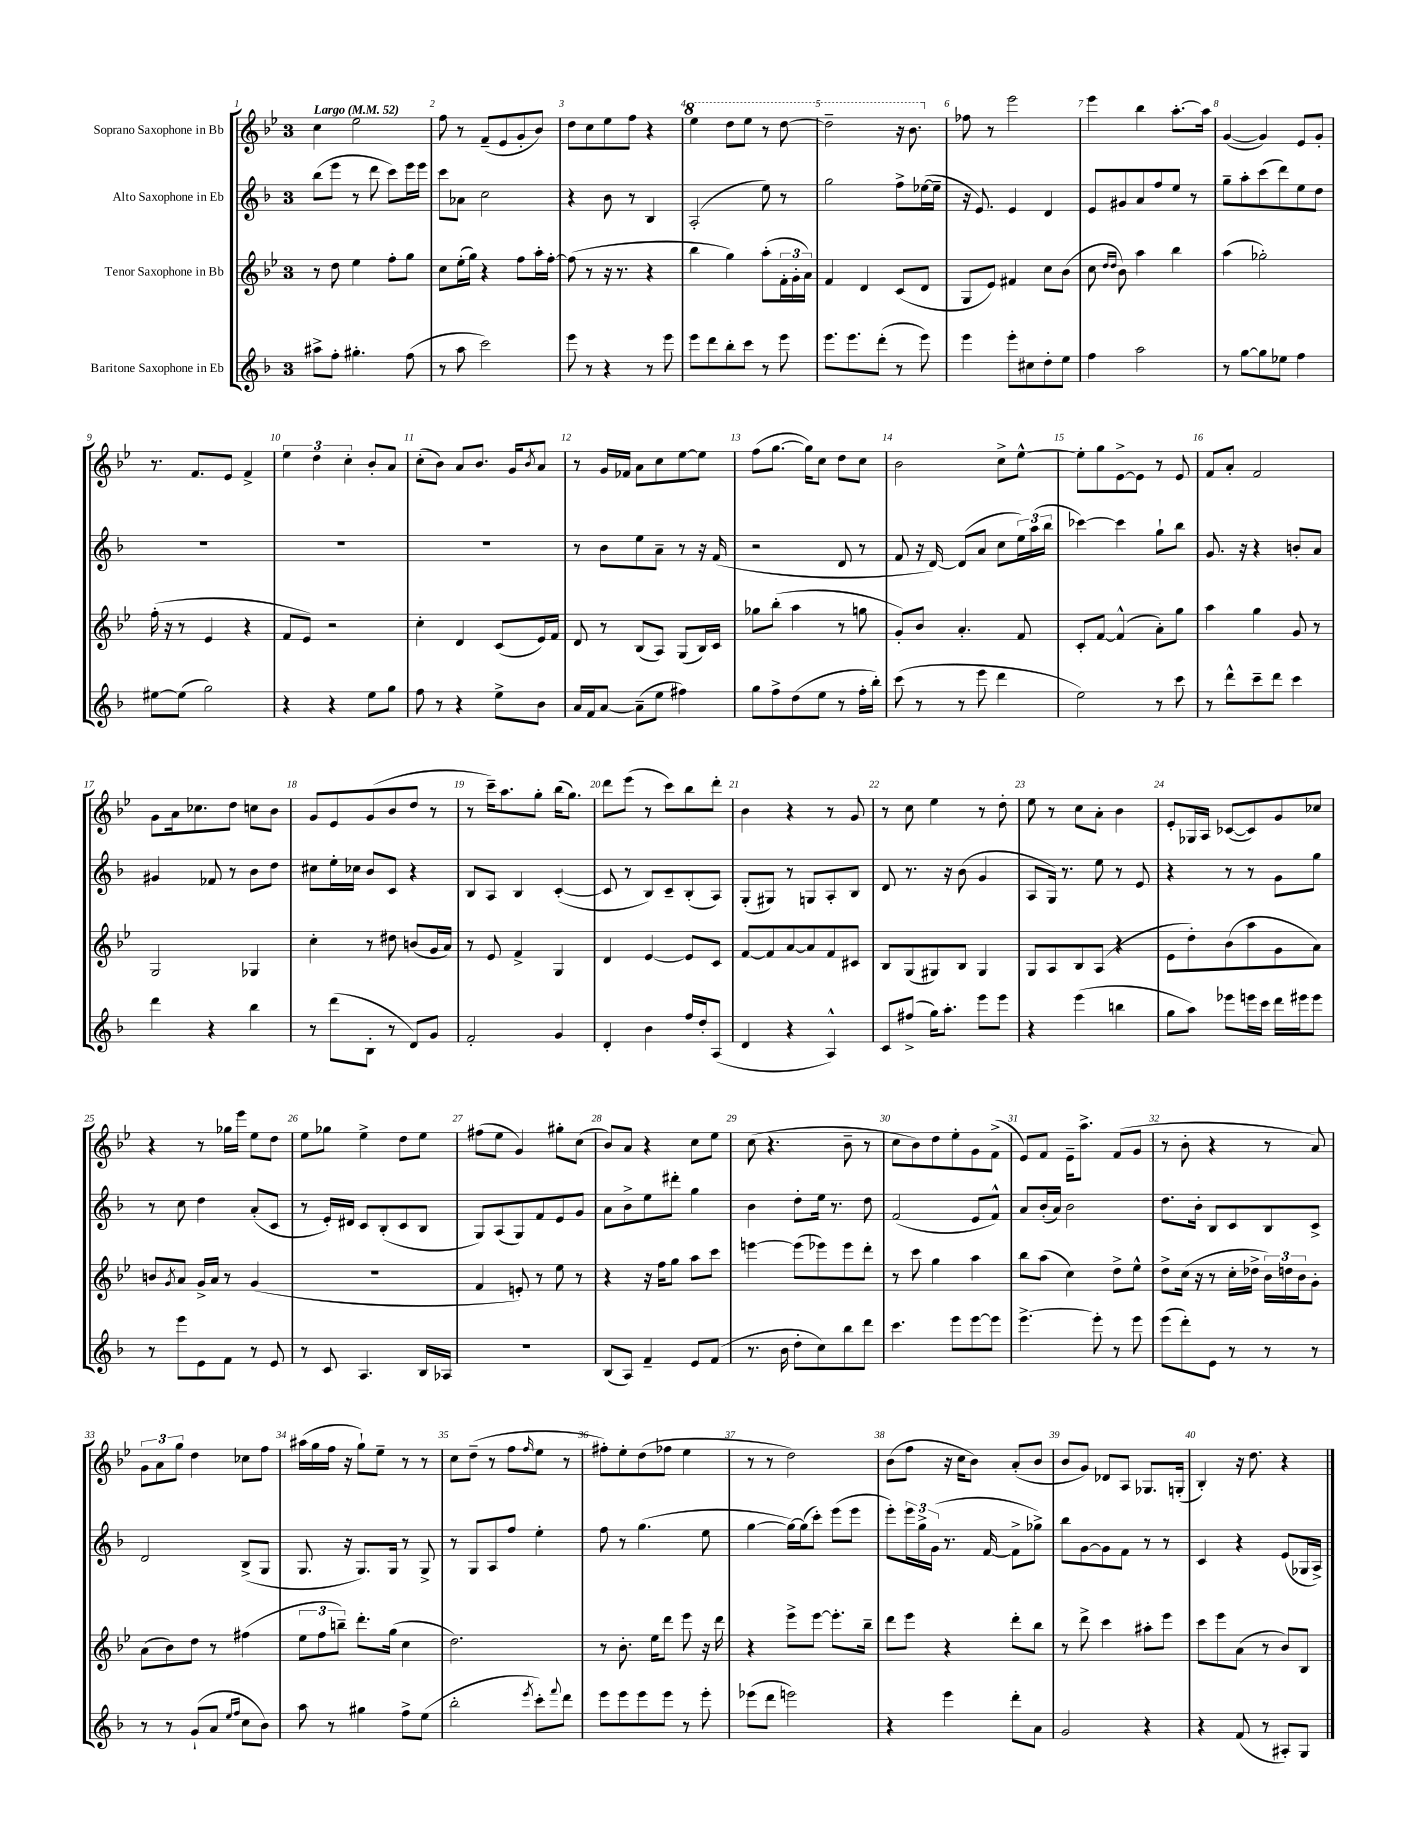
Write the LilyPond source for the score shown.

<<
\new StaffGroup <<
\new Staff = "s0" \with { instrumentName = "Soprano Saxophone in Bb" } {
    \clef treble \key bes \major \once \override Staff.TimeSignature.style = #'single-digit \time 3/4 \tempo "Largo" 4 = 52
    c''4 ees''2 |
    f''8 r8 f'8--( ees'8 g'8-. bes'8) |
    d''8 c''8 ees''8 f''8 r4 |
    \ottava #1 ees'''4 d'''8 ees'''8 r8 d'''8~ |
    d'''2-- r16 bes''8. \ottava #0 |
    fes''8 r8 ees'''2 |
    ees'''4 bes''4 a''8.~-. a''16 |
    g'4~( g'4) ees'8 g'8-. |
    r8. f'8. ees'8 f'4-> |
    \tuplet 3/2 { ees''4 d''4 c''4-. } bes'8-. a'8 |
    c''8-.( bes'8) a'8 bes'8. g'16 \acciaccatura { bes'8 } a'8 |
    r8 g'16 fes'16 a'8 c''8 ees''8~ ees''8 |
    f''8( g''8.~ g''16) c''8 d''8 c''8 |
    bes'2 c''8-> ees''8~-^ |
    ees''8-. g''8 ees'8~-> ees'8 r8 ees'8 |
    f'8 a'8-. f'2 |
    g'8 a'16 ces''8. d''8 c''8 bes'8 |
    g'8 ees'8 g'8( bes'8 d''8 r8 |
    r8 c'''16--) a''8. g''8-. bes''16( g''8.) |
    d'''8 ees'''8( r8 c'''8) bes''8 d'''8-. |
    bes'4 r4 r8 g'8 |
    r8 c''8 ees''4 r8 d''8-. |
    ees''8 r8 c''8 a'8-. bes'4 |
    ees'8-. ges16 a16 ces'8~( ces'8) g'8 ces''8 |
    r4 r8 ges''16 ees'''16 ees''8 d''8 |
    ees''8 ges''8 ees''4-> d''8 ees''8 |
    fis''8( ees''8 g'4) gis''8-. c''8( |
    bes'8) a'8 r4 c''8 ees''8 |
    c''8( r4. bes'8-- r8 |
    c''8 bes'8) d''8 ees''8-. g'8 f'8->( |
    ees'8) f'8 ees'16-- a''8.-> f'8( g'8 |
    r8 bes'8-. r4 r8 a'8) |
    \tuplet 3/2 { g'8 a'8 g''8 } d''4 ces''8 f''8 |
    ais''16( g''16 f''16 r16 g''8-!) ees''8-- r8 r8 |
    c''8 d''8--( r8 f''8 \grace { f''16 } ees''8 r8 |
    fis''8-.) ees''8-. d''8( fes''8 ees''4 |
    r8 r8 d''2) |
    bes'8( f''8 r16 c''16 bes'8) a'8-.( bes'8 |
    bes'8 g'8) des'8 a8 ges8. g16-.( |
    bes4-.) r16 d''8. r4 \bar "|." |
}
\new Staff = "s1" \with { instrumentName = "Alto Saxophone in Eb" } {
    \clef treble \key f \major \once \override Staff.TimeSignature.style = #'single-digit \time 3/4
    bes''8( e'''8 r8 d'''8 c'''8) e'''16 e'''16 |
    c'''8 aes'8 c''2 |
    r4 bes'8 r8 bes4 |
    a2-.( e''8) r8 |
    g''2 f''8-> ees''16~( ees''16-- |
    r16 e'8.) e'4 d'4 |
    e'8 gis'8 a'8 f''8 e''8 r8 |
    g''8-- a''8-. c'''8( d'''8) e''8 d''8 |
    R2. |
    R2. |
    R2. |
    r8 bes'8 e''8 a'8-- r8 r16 f'16( |
    r2 d'8 r8 |
    f'8 r16 d'16~) d'8( a'8 c''8 \tuplet 3/2 { e''16) a''16( bes''16 } |
    ces'''4~) ces'''4 g''8-! bes''8 |
    g'8. r16 r4 b'8-. a'8 |
    gis'4 fes'8 r8 bes'8 d''8 |
    cis''8 e''16-. ces''16 bes'8 c'8 r4 |
    bes8 a8 bes4 c'4~-.( |
    c'8 r8 bes8) c'8-- bes8-.( a8) |
    g8-.( gis8) r8 g8 a8-. bes8 |
    d'8 r8. r16 bes'8( g'4 |
    a8 g16) r8. e''8 r8 e'8 |
    r4 r8 r8 g'8 g''8 |
    r8 c''8 d''4 a'8-.( c'8 |
    r8 e'16-.) dis'16 c'8 bes8-.( c'8 bes8 |
    g8) a8( g8) f'8 e'8 g'8 |
    a'8 bes'8-> e''8 dis'''8-. g''4 |
    bes'4 d''8-. e''16 r8. d''8 |
    f'2( e'8 f'8-^) |
    a'8 bes'16-.( a'16) bes'2 |
    d''8. bes'16-. bes8 c'8 bes8 c'8-> |
    d'2 bes8->( g8 |
    g8. r16 g8.) g16 r8 g8-> |
    r8 g8 a8 f''8 e''4-. |
    f''8 r8 g''4.( e''8 |
    g''4~ g''16~) g''16( c'''8-.) e'''8( e'''8 |
    e'''8-.) \tuplet 3/2 { e'''16 g''16-> g'16( } r8. f'16~ f'8-> ges''8->) |
    bes''8 g'8~ g'8 f'8 r8 r8 |
    c'4 r4 e'8( ges16 a16->) \bar "|." |
}
\new Staff = "s2" \with { instrumentName = "Tenor Saxophone in Bb" } {
    \clef treble \key bes \major \once \override Staff.TimeSignature.style = #'single-digit \time 3/4
    r8 d''8 ees''4 f''8-. g''8 |
    c''8 ees''16-.( g''16) r4 f''8 a''16-. f''16~-. |
    f''8( r8 r16 r8. r4 |
    bes''4 g''4) a''8-.( \tuplet 3/2 { f'16-. g'16-. a'16) } |
    f'4 d'4 c'8( d'8 |
    g8 ees'8) fis'4 c''8 bes'8( |
    c''8 \grace { d''16 d''16 } bes'8) a''4 bes''4 |
    a''4( ges''2-.) |
    f''16-.( r16 r8 ees'4 r4 |
    f'8 ees'8) r2 |
    c''4-. d'4 c'8( ees'16) f'16 |
    d'8 r8 bes8( a8) g8( bes16) c'16 |
    ges''8 bes''8-.( a''4 r8 g''8 |
    g'8-.) bes'8 a'4.-. f'8 |
    c'8-. f'8~ f'4-^( a'8-.) g''8 |
    a''4 g''4 g'8 r8 |
    g2 ges4 |
    c''4-. r8 dis''8 b'8( g'16 a'16) |
    r8 ees'8 f'4-> g4 |
    d'4 ees'4~ ees'8 c'8 |
    f'8~ f'8 a'8~ a'8 f'8 cis'8 |
    bes8 g8( gis8) bes8 gis4 |
    g8 a8 bes8 a8( r4 |
    ees'8 d''8-.) bes'8( a''8 g'8 a'8) |
    b'8 \acciaccatura { g'8 } a'8 g'16-> a'16 r8 g'4( |
    R2. |
    f'4 e'8-.) r8 ees''8 r8 |
    r4 r16 f''16 g''8 a''8 c'''8 |
    e'''4~ e'''8( ees'''8) ees'''8 d'''8-. |
    r8 c'''8 g''4 a''4 |
    bes''8 a''8( c''4) d''8-> ees''8-^ |
    d''8-> c''16( r16 r8 c''16-. des''16-> \tuplet 3/2 { bes'16) d''16 bes'16 } g'8-. |
    a'8( bes'8) d''8 r8 fis''4( |
    \tuplet 3/2 { ees''8 f''8 b''8--) } d'''8.-. g''16( c''4 |
    d''2.) |
    r8 bes'8.-. ees''16 d'''8 ees'''8 r16 d'''16 |
    r4 ees'''8-> ees'''8~ ees'''8.-. bes''16-- |
    d'''8 ees'''8 r4 d'''8-. bes''8 |
    r8 d'''8-> c'''4 ais''8-. ees'''8 |
    c'''8 ees'''8 a'8( r8 bes'8) bes8 \bar "|." |
}
\new Staff = "s3" \with { instrumentName = "Baritone Saxophone in Eb" } {
    \clef treble \key f \major \once \override Staff.TimeSignature.style = #'single-digit \time 3/4
    ais''8-> f''8-. gis''4.-. f''8( |
    r8 a''8 c'''2) |
    e'''8 r8 r4 r8 e'''8 |
    e'''8 d'''8 bes''8-. c'''8 r8 e'''8 |
    e'''8. e'''8. d'''8-.( r8 e'''8) |
    e'''4 e'''8-. cis''8 d''8-. e''8 |
    f''4 a''2 |
    r8 g''8~ g''8 ees''8 f''4 |
    eis''8~ eis''8( g''2) |
    r4 r4 e''8 g''8 |
    f''8 r8 r4 e''8-> bes'8 |
    a'16 f'16 a'8~ a'8--( e''8 fis''4) |
    g''8 f''8-> d''8( e''8 r8 f''16-. bes''16-.) |
    c'''8( r8 r8 e'''8 d'''4 |
    e''2) r8 c'''8 |
    r8 d'''8-^ c'''8-- d'''8 c'''4 |
    d'''4 r4 bes''4 |
    r8 d'''8( bes8-. r8 d'8) g'8 |
    f'2-. g'4 |
    d'4-. bes'4 f''16 d''16-. a8( |
    d'4 r4 a4-^) |
    c'8 fis''8->( g''16) a''8.-. e'''8 e'''8 |
    r4 e'''4( b''4 |
    g''8 a''8) ees'''8 e'''16 c'''16 d'''16 eis'''16 eis'''8 |
    r8 e'''8 e'8 f'8 r8 e'8 |
    r8 c'8 a4. bes16 aes16 |
    R2. |
    bes8( a8) f'4-- e'8 f'8( |
    r8. bes'16 d''8-. c''8) bes''8 d'''8 |
    c'''4. e'''8 e'''8~ e'''8 |
    e'''4.~-> e'''8-. r8 e'''8 |
    e'''8( d'''8-.) e'8 r8 r8 r8 |
    r8 r8 g'8-!( a'8 \grace { e''16 f''16 } c''8 bes'8) |
    a''8 r8 gis''4 f''8-> e''8( |
    bes''2-. \acciaccatura { e'''8 } c'''8-.) \appoggiatura { f'''8 } d'''8 |
    e'''8 e'''8 e'''8 e'''8 r8 e'''8-. |
    ees'''8( d'''8 e'''2) |
    r4 e'''4 d'''8-. a'8 |
    g'2 r4 |
    r4 f'8( r8 ais8-.) g8 \bar "|." |
}
>>
>>
\layout { \context { \Score \override BarNumber.break-visibility = ##(#f #t #t) barNumberVisibility = #all-bar-numbers-visible } }
